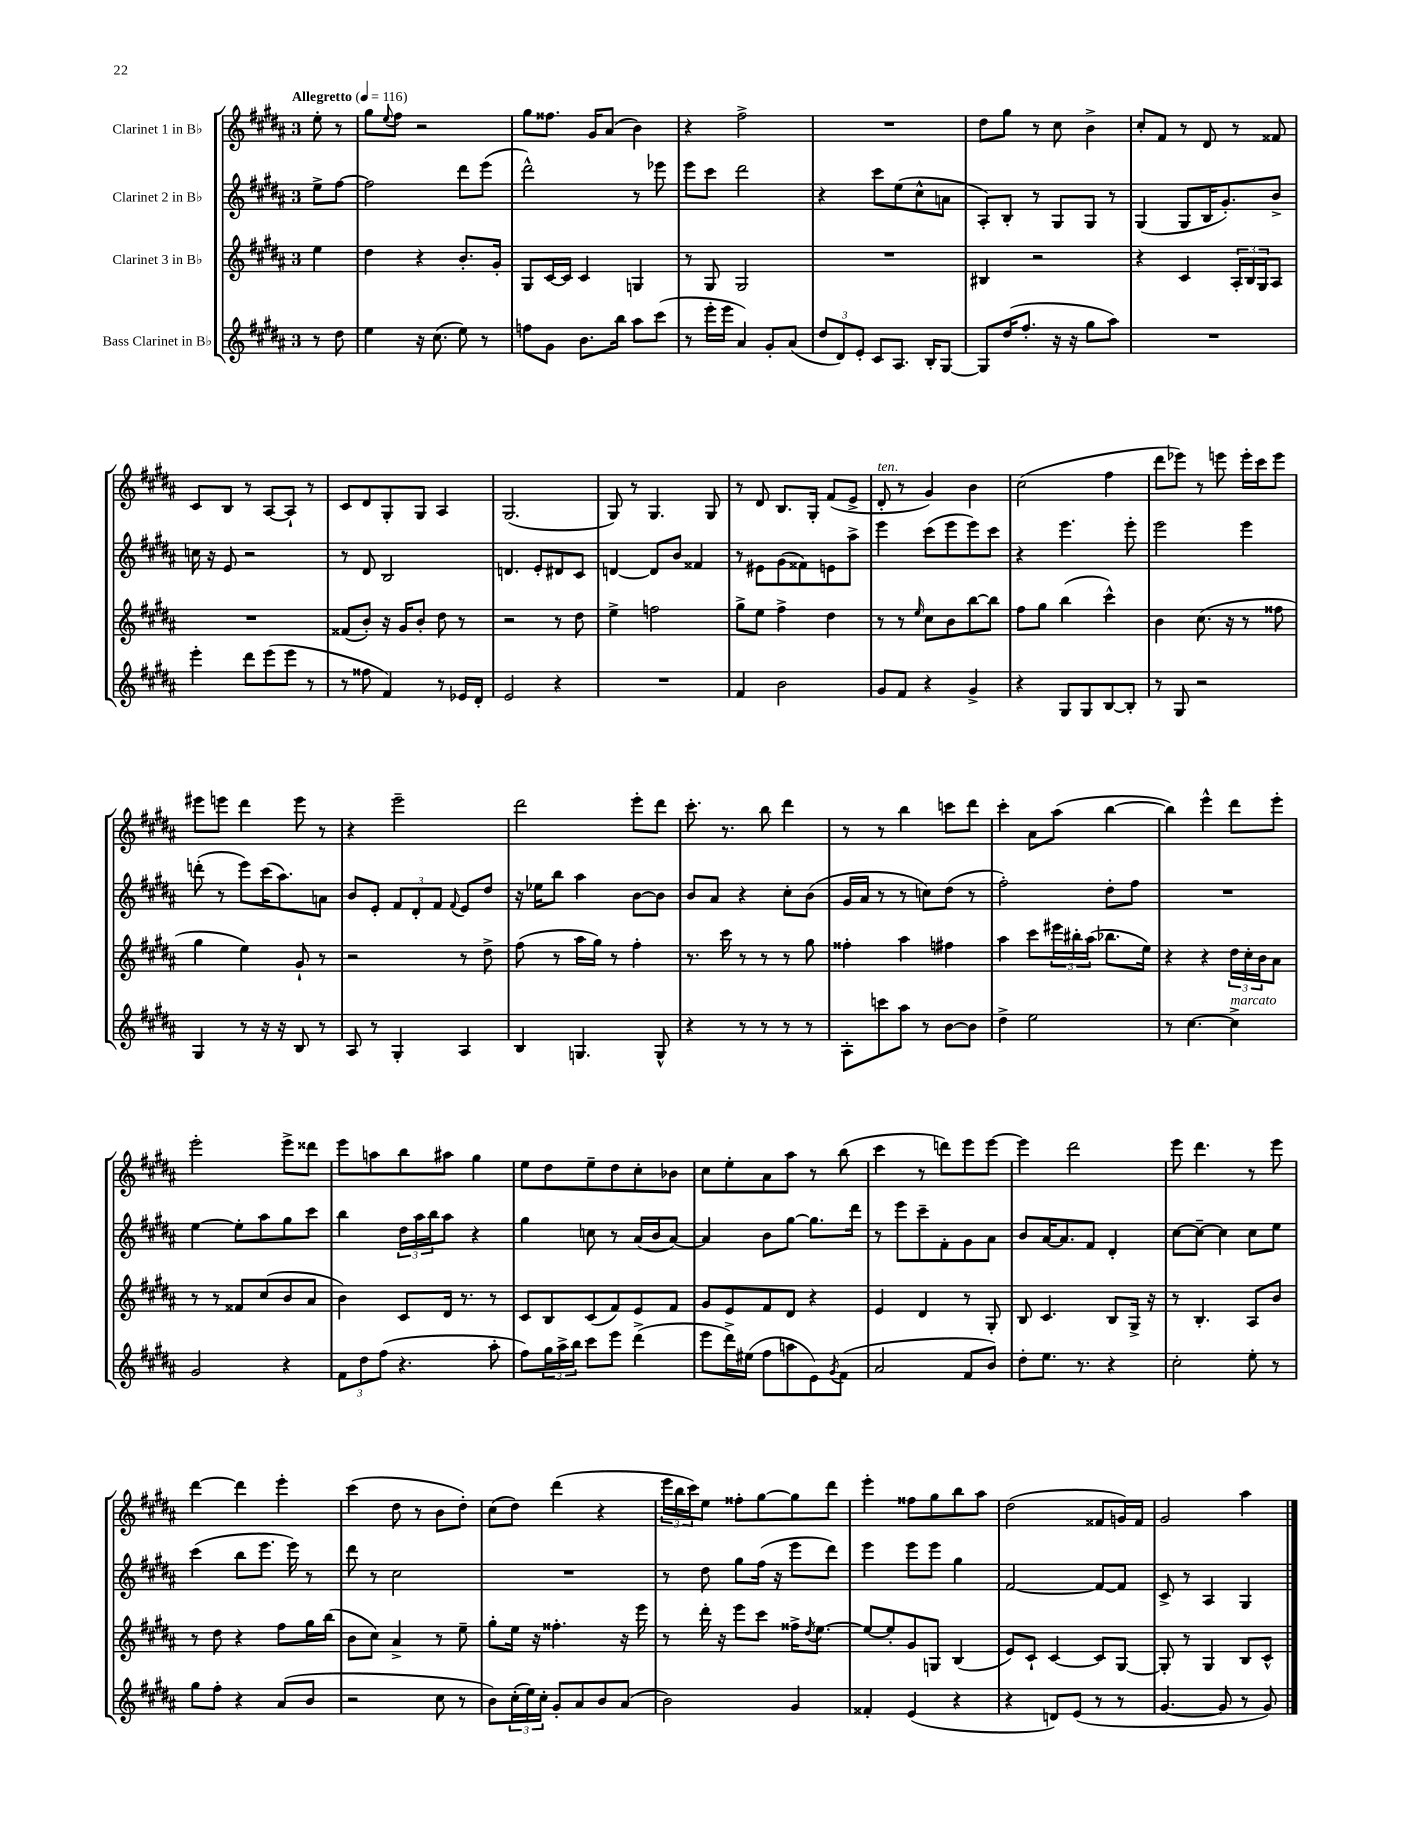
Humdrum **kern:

**kern	**kern	**kern	**kern
*staff4	*staff3	*staff2	*staff1
*clefG2	*clefG2	*clefG2	*clefG2
*k[f#c#g#d#a#]	*k[f#c#g#d#a#]	*k[f#c#g#d#a#]	*k[f#c#g#d#a#]
*M3/4	*M3/4	*M3/4	*M3/4
*MM116	*MM116	*MM116	*MM116
8r	4ee	8ee^	8ee'
8dd#	.	[8ff#	8r
=	=	=	=
4ee	4dd#	2ff#]	8gg#
.	.	.	8qqee
.	.	.	8ff#
16r	4r	.	2r
(8.cc#	.	.	.
8ee)	8.b'	8ddd#	.
8r	.	(8eee	.
.	16g#'	.	.
=	=	=	=
8ff	8G#	2ddd#^^)	8gg#
8g#	[16c#	.	8.ff##
.	16c#]	.	.
8.b	4c#	.	.
.	.	.	16g#
.	.	.	(8a#
16bb	.	.	.
8aa#	4G	8r	4b)
(8ccc#	.	8eee-	.
=	=	=	=
8r	8r	8eee	4r
16eee'	8G#	8ccc#	.
16eee	.	.	.
4a#)	2G#	2ddd#	2ff#^
8g#'	.	.	.
(8a#	.	.	.
=	=	=	=
12dd#	2.r	4r	2.r
12d#)	.	.	.
12e'	.	.	.
8c#	.	8ccc#	.
8.A#	.	(8ee	.
.	.	8cc#^^	.
16B'	.	.	.
[8G#	.	8a	.
=	=	=	=
8G#]	4B#	8A#')	8dd#
(16dd#	.	8B'	8gg#
8.ff#'	.	.	.
.	2r	8r	8r
16r	.	8G#	8cc#
16r	.	.	.
8gg#	.	8G#	4b^
8aa#)	.	8r	.
=	=	=	=
2.r	4r	(4G#	8cc#'
.	.	.	8f#
.	4c#	8G#	8r
.	.	16B	8d#
.	.	8.g#')	.
.	24A#'	.	8r
.	24B	.	.
.	24G#	.	.
.	8A#	8b^	8f##
=	=	=	=
4eee'	2.r	16cc	8c#
.	.	16r	.
.	.	8e	8B
8ddd#	.	2r	8r
(8eee	.	.	[8A#
8eee	.	.	8A#`]
8r	.	.	8r
=	=	=	=
8r	(8f##	8r	8c#
8ff##	8b')	8d#	8d#
4f#)	16r	2B	8G#'
.	16g#	.	.
.	8b'	.	8G#
8r	8dd#	.	4A#
16e-	8r	.	.
16d#'	.	.	.
=	=	=	=
2e	2r	4.d	(2.G#
.	.	8e'	.
4r	8r	8d#	.
.	8dd#	8c#	.
=	=	=	=
2.r	4ee^	[4d	8G#)
.	.	.	8r
.	2ff	8d]	4.G#
.	.	8b	.
.	.	4f##	.
.	.	.	8G#
=	=	=	=
4f#	8gg#^	8r	8r
.	8ee	8e#	8d#
2b	4ff#^	(8g#	8.B
.	.	8f##)	.
.	.	.	16G#'
.	4dd#	8e	(8f#
.	.	8aa#^	8e^
=	=	=	=
8g#	8r	4eee	8d#'
8f#	8r	.	8r
.	16qqee	.	.
4r	8cc#	(8ccc#	4g#)
.	8b	8eee	.
4g#^	[8bb	8eee)	4b
.	8bb]	8ccc#	.
=	=	=	=
4r	8ff#	4r	(2cc#
.	8gg#	.	.
8G#	(4bb	4.eee	.
8G#	.	.	.
[8B	4ccc#^^)	.	4ff#
8B']	.	8eee'	.
=	=	=	=
8r	4b	2eee	8ddd#
8G#	.	.	8eee-)
2r	(8.cc#	.	8r
.	.	.	8eee
.	16r	.	.
.	8r	4eee	16eee'
.	.	.	16ccc#
.	8ff##	.	8eee
=	=	=	=
4G#	4gg#	(8ddd'	8eee#
.	.	8r	8eee
8r	4ee)	8eee)	4ddd#
16r	.	(16ccc#	.
16r	.	8.aa#)	.
8B	8g#`	.	8eee
8r	8r	8a	8r
=	=	=	=
8A#	2r	8b	4r
8r	.	8e'	.
4G#'	.	12f#	2eee~
.	.	12d#'	.
.	.	12f#	.
.	.	8qqf#	.
4A#	8r	8e	.
.	8dd#^	8dd#	.
=	=	=	=
4B	(8ff#	16r	2ddd#
.	.	16ee-	.
.	8r	8bb	.
4.G	16aa#	4aa#	.
.	16gg#)	.	.
.	8r	.	.
.	4ff#'	[8b	8eee'
8G^^	.	8b]	8ddd#
=	=	=	=
4r	8.r	8b	8.ccc#'
.	.	8a#	.
.	16ccc#	.	8.r
8r	8r	4r	.
8r	8r	.	8bb
8r	8r	8cc#'	4ddd#
8r	8gg#	(8b	.
=	=	=	=
8A#'	4ff##'	16g#	8r
.	.	16a#	.
8ccc	.	8r	8r
8aa#	4aa#	8r	4bb
8r	.	8cc)	.
[8b	4ff#	(8dd#	8ccc
8b]	.	8r	8ddd#
=	=	=	=
4dd#^	4aa#	2ff#')	4ccc#'
2ee	8ccc#	.	8a#
.	24eee#	.	(8aa#
.	24bb#'	.	.
.	(24aa#	.	.
.	8.bb-	8dd#'	[4bb
.	.	8ff#	.
.	16ee)	.	.
=	=	=	=
8r	4r	2.r	4bb])
[4.cc#	.	.	.
.	4r	.	4eee^^
4cc#^]	24dd#	.	8ddd#
.	24cc#'	.	.
.	24b	.	.
.	8a#	.	8eee'
=	=	=	=
2g#	8r	[4ee	2eee'
.	8r	.	.
.	8f##	8ee']	.
.	(8cc#	8aa#	.
4r	8b	8gg#	8eee^
.	8a#	8ccc#	8ddd##
=	=	=	=
12f#	4b)	4bb	8eee
12dd#	.	.	.
.	.	.	8aa
(12ff#	.	.	.
4.r	8c#	24dd#	8bb
.	.	24aa#	.
.	.	24bb	.
.	16d#	8aa#	8aa#
.	8.r	.	.
.	.	4r	4gg#
8aa#'	8r	.	.
=	=	=	=
8ff#)	8c#	4gg#	8ee
24gg#	8B	.	8dd#
24aa#^	.	.	.
24bb	.	.	.
8ccc#	(8c#	8cc	8ee~
8eee	8f#)	8r	8dd#
(4ddd#^	8e	(16a#	8cc#'
.	.	16b	.
.	8f#	[8a#)	8b-
=	=	=	=
8eee	8g#	4a#]	8cc#
16ddd#^)	8e	.	8ee'
(16ee#	.	.	.
8ff#	8f#	8b	8a#
8aa	8d#	[8gg#	8aa#
8e)	4r	8.gg#]	8r
8qg#	.	.	.
(8f#	.	.	(8bb
.	.	16ddd#	.
=	=	=	=
2a#	4e	8r	4ccc#
.	.	8eee	.
.	4d#	8ccc#~	8r
.	.	8f#'	8ddd)
8f#	8r	8g#	8eee
8b)	8G#'	8a#	[8eee
=	=	=	=
8dd#'	8B	8b	4eee]
8.ee	4.c#	[16a#	.
.	.	8.a#]	.
.	.	.	2ddd#
8.r	.	.	.
.	.	8f#	.
4r	8B	4d#'	.
.	16G#^	.	.
.	16r	.	.
=	=	=	=
2cc#'	8r	[8cc#	8eee
.	4.B'	8cc#~_	4.ddd#
.	.	4cc#]	.
8ee'	8A#	8cc#	8r
8r	8b	8ee	8eee
=	=	=	=
8gg#	8r	(4ccc#	[4ddd#
8ff#'	8dd#	.	.
4r	4r	8bb	4ddd#]
.	.	8.eee	.
(8a#	8ff#	.	4eee'
.	.	16eee)	.
8b	16gg#	8r	.
.	(16bb	.	.
=	=	=	=
2r	8b	8ddd#	(4ccc#
.	8cc#)	8r	.
.	4a#^	2cc#	8dd#
.	.	.	8r
8cc#	8r	.	8b
8r	8ee~	.	8dd#')
=	=	=	=
8b)	8gg#'	2.r	(8cc#
(24cc#'	16ee	.	8dd#)
24ee)	.	.	.
.	16r	.	.
24cc#'	.	.	.
8g#'	4.ff##'	.	(4ddd#
8a#	.	.	.
8b	.	.	4r
(8a#	16r	.	.
.	16eee	.	.
=	=	=	=
2b)	8r	8r	24eee
.	.	.	24bb
.	.	.	24ccc#)
.	16ddd#'	8dd#	8ee
.	16r	.	.
.	8eee	8gg#	8ff##'
.	8ccc#	(16ff#	[8gg#
.	.	16r	.
4g#	16ff##^	8eee	8gg#]
.	8qdd#	.	.
.	[8.ee	.	.
.	.	8ddd#)	8ddd#
=	=	=	=
4f##'	8ee_	4eee	4eee'
.	8ee']	.	.
(4e	8g#	8eee	8ff##
.	8G	8eee	8gg#
4r	(4B	4gg#	8bb
.	.	.	8aa#
=	=	=	=
4r	8e)	[2f#	(2dd#
.	8c#`	.	.
8d)	[4c#	.	.
(8e	.	.	.
8r	8c#]	8f#_	8f##
8r	[8G#	8f#]	16g)
.	.	.	16f##
=	=	=	=
[4.g#	8G#']	8c#^	2g#
.	8r	8r	.
.	4G#	4A#	.
8g#]	.	.	.
8r	8B	4G#	4aa#
8g#)	8c#^^	.	.
==	==	==	==
*-	*-	*-	*-
